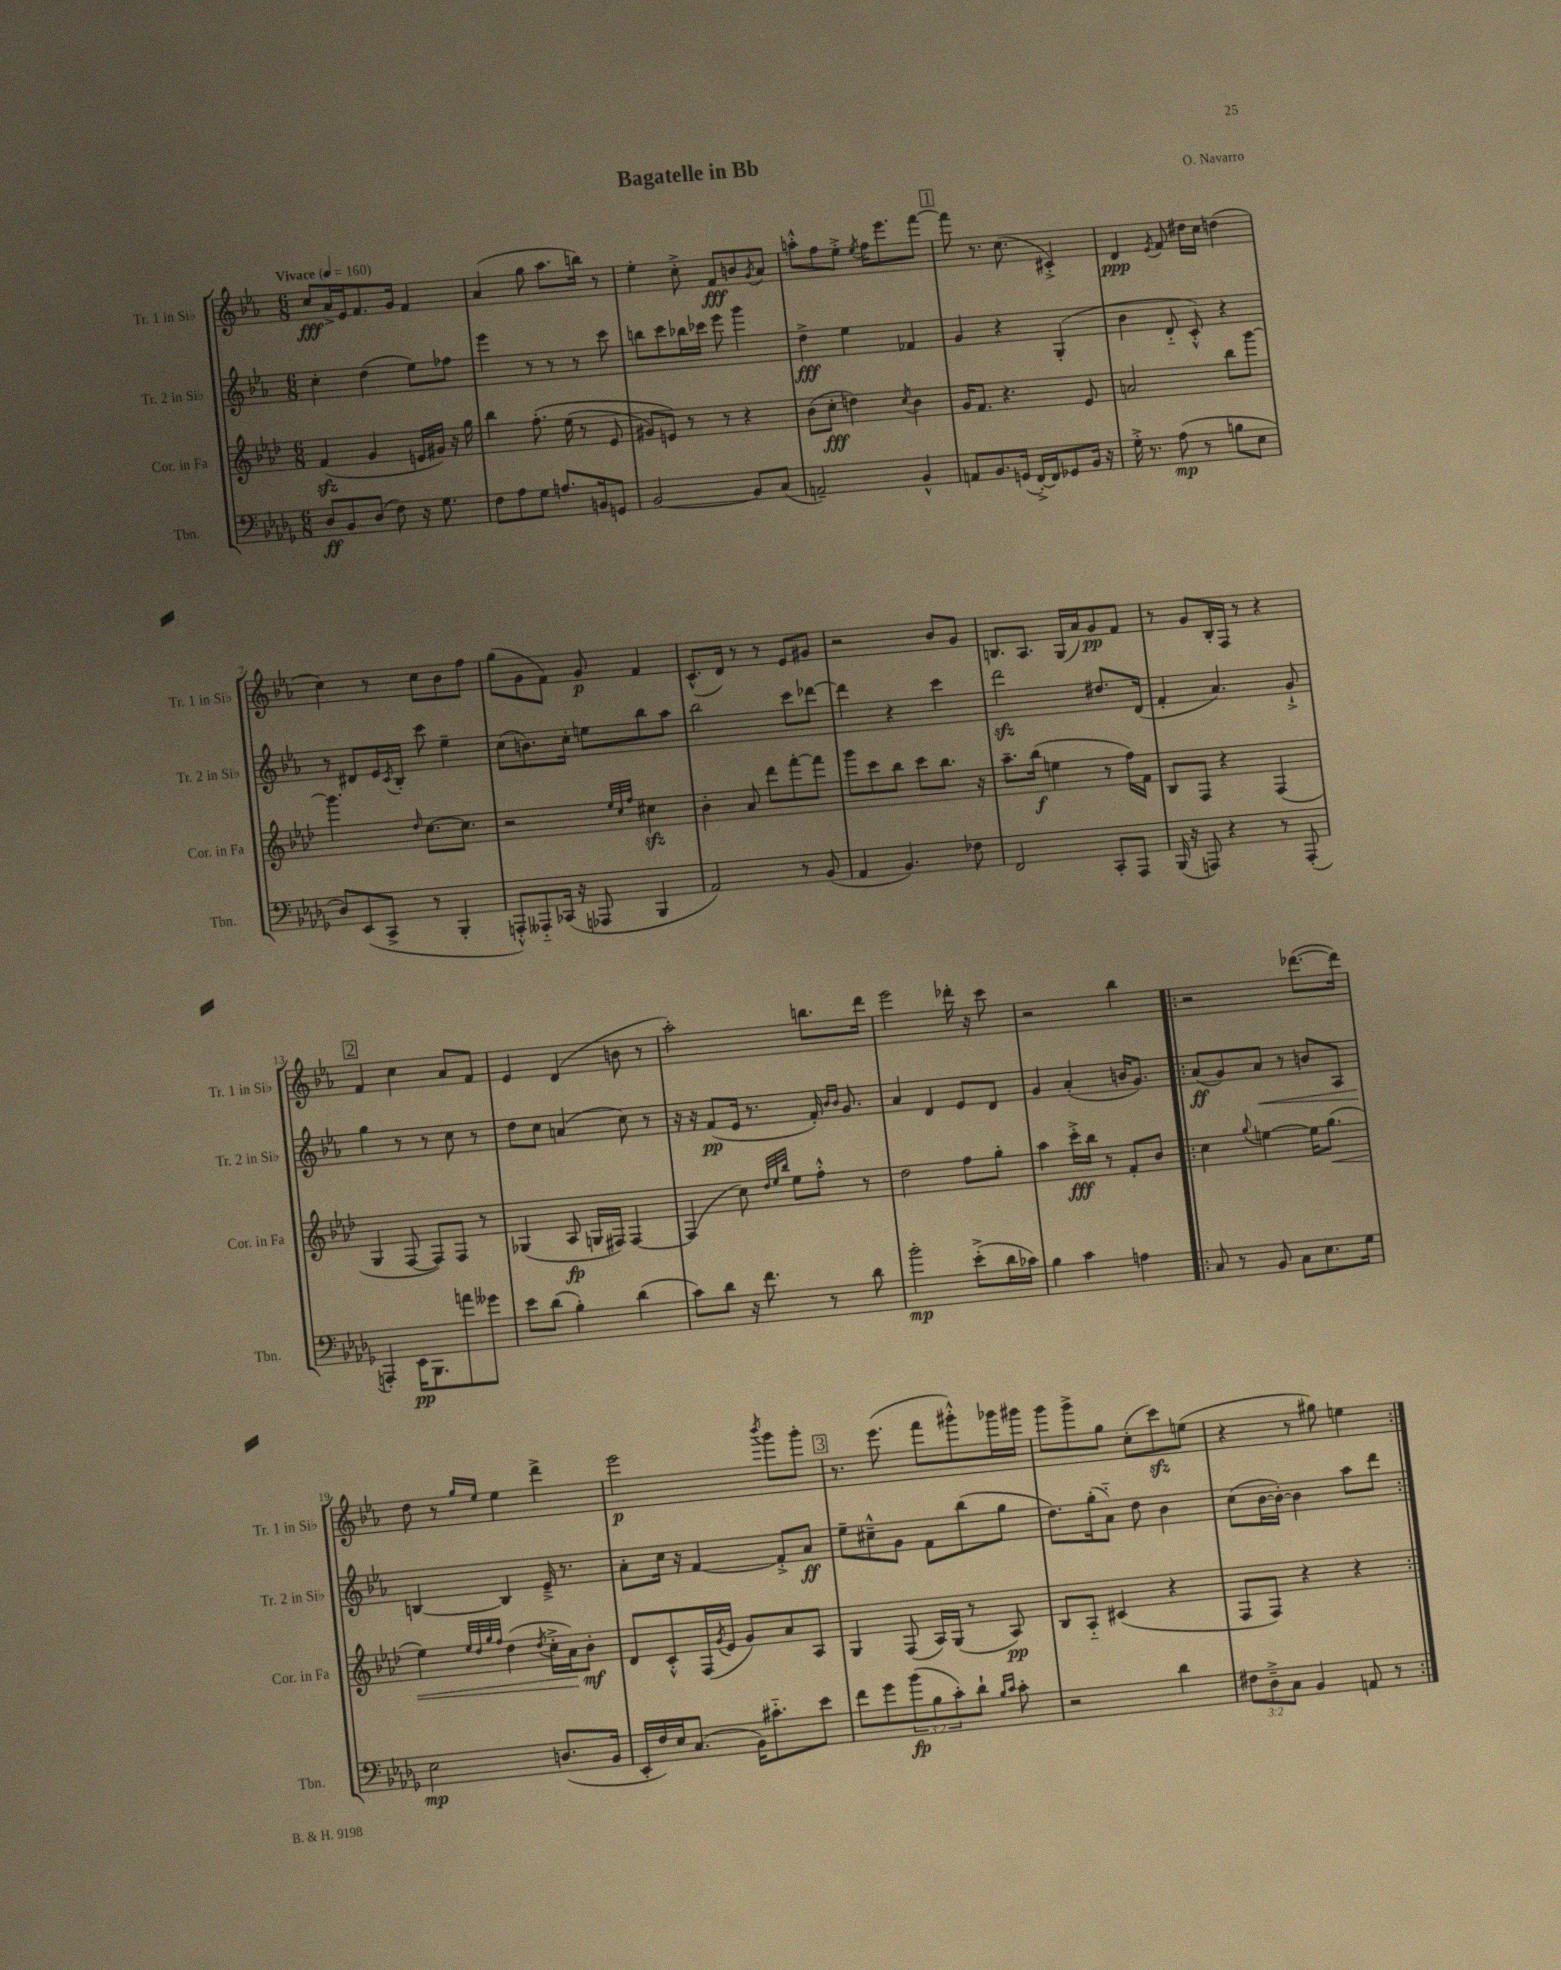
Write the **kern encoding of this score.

**kern	**kern	**kern	**kern
*staff4	*staff3	*staff2	*staff1
*clefF4	*clefG2	*clefG2	*clefG2
*k[b-e-a-d-g-]	*k[b-e-a-d-]	*k[b-e-a-]	*k[b-e-a-]
*M6/8	*M6/8	*M6/8	*M6/8
*MM160	*MM160	*MM160	*MM160
8D-/L	(4f/	4cc'\	8cc/L
8BB-/	.	.	16a-^/L
.	.	.	16e-/J
(8D-/J	4g/	(4dd\	8.f/
8F\)	.	.	.
.	.	.	16g/Jk
16r	16e/LL	8ee-\L)	4f/
8.G-\	16g#/JJ)	.	.
.	16r	8ff-\J	.
.	16gg\	.	.
=	=	=	=
8F\L	4bb-\	4eee-\	(4a-/
8A-\	.	.	.
8G-\J	&(8.ff'\	8r	8gg\
8.A/L	.	8r	8.aa-\L
.	(16ee-\	.	.
.	8r	8r	.
16BB/k	.	.	16bb\Jk)
8GG/J	8e-/	8ccc\	8r
=	=	=	=
[2BB-/	8g#/L)	8bb\L	4ee-'\
.	8e/J&)	8ccc\	.
.	8r	16bb-\L	8cc'^\
.	.	16ccc-\JJ	.
.	8r	8eee-\	8f/L
8BB-/]L	4r	4ggg\	8b/
.	.	.	8qg/
(8C/J	.	.	8a-/J
=	=	=	=
2AA~/)	(8b-\L	4dd^\	8aa'^^\L
.	8cc'\J	.	8ff\
.	4dd\)	4ee-\	8ee-'^\J
.	.	.	8qee-/
.	.	.	16ff\LK
.	.	.	8.eee-\
.	8qcc/	.	.
4BB-^^/	4b-\	4f-/	.
.	.	.	[8fff\J
=	=	=	=
8AA/L	16g/LK	4g/	8fff\]
.	8.f/J	.	.
8.BB-/	.	.	8.r
.	4.r	4r	.
(16GG/Jk	.	.	(8.cc\
[16FF'^/LL)	.	.	.
16FF/]J	.	.	.
8GG-/	.	(4G'/	4c#'^/)
16BB-/Jk	8e-/	.	.
16r	.	.	.
=	=	=	=
16G-'^\	2a/	4b-\	4d/
8.r	.	.	.
.	.	.	8qe-/
(8A-\	.	8d'~/	8f/
8r	.	8c'^^/)	16dd#\LL
.	.	.	16cc\JJ
8B\L	8bb-\L	4r	(4dd\
8E-\J	[8ggg\J	.	.
=	=	=	=
8D-/L)	4.ggg\]	8r	4cc\)
(8EE-/	.	8d#/L	.
8CC^/J	.	16e-/L	8r
.	.	8qc/	.
.	.	16B-'/JJ	.
.	16qqdd-/	.	.
8r	[8.cc\L	8ccc\	8cc\L
4BBB-'/	.	4ee-~\	8b-\
.	8.cc\]J	.	.
.	.	.	8ff\J
=	=	=	=
8AAA'^^/L)	2r	(8cc\L	(8gg\L
8AAA--'~/	.	8.b\)	8g\
(16CC-/Jk	.	.	8f\J)
16r	.	16cc'\Jk	.
8AAA-/	.	8ee\L	8g/
.	32qqee-/LLL	.	.
.	32qqcc/	.	.
.	32qqff/JJJ	.	.
4BBB-/	4cc#\	8bb-\	4f/
.	.	8aa-\J	.
=	=	=	=
2AA-/)	4b-'\	2bb-\	(8.c^^/L
.	.	.	16d/Jk)
.	8a-/	.	8r
.	8ddd-\L	.	8r
8r	[8fff'\	8ccc\L	8e-/L
(8BB-/	8fff\]J	[8ddd-\J	8g#/J
=	=	=	=
4AA-/	8ggg\L	4ddd-\]	2r
.	8ccc\	.	.
4.BB-/)	8bb-\J	4r	.
.	8ccc\L	.	.
.	8.bb-\J	4ccc\	8b-/L
8F-\	.	.	8g/J
.	16r	.	.
=	=	=	=
2FF/	8.aa-~\L	2ddd\	8.B/L
.	(16bb-\Jk	.	8.A-/J
.	4ee\	.	.
.	.	.	(16G/LL
.	.	.	16a-/J)
8CC'/L	8r	8.dd#/L	8g/
8AAA-/J	16ff\LL)	.	8f/J
.	16f\JJ	(16d/Jk	.
=	=	=	=
(16BBB-/	8B-/L	4f'/	8r
16r	.	.	.
8AAA/)	8F/J	.	8g/L
4r	4r	4.a-/)	16B-'/L
.	.	.	16F/JJ
.	.	.	8r
8r	(4F/	.	4r
(8AAA'/	.	8g`^/	.
=	=	=	=
4AAA'/)	4G/	4gg\	4f/
16EE-\LK	[8F/	8r	4cc\
8.BBB-\	.	.	.
.	8F/]L)	8r	.
8a\	8F/J	8cc\	8a-/L
8g--\J	8r	8r	8f/J
=	=	=	=
8e-\L	(4G-/	8dd\L	4e-/
(8d-\J	.	8cc\J	.
4B-'\)	8A-/	(4a/	(4d/
.	16G/LL	.	.
.	16F#/JJ)	.	.
(4d-\	[4F#/	8cc\)	8b\
.	.	8r	8r
=	=	=	=
8c\L)	(4F#/]	16r	2aa-'\)
.	.	16r	.
8d-\J	.	(8f/L	.
16r	8cc\)	16e-/Jk	.
8.f\	.	8.r	.
.	32qqdd-/LLL	.	.
.	32qqee-/	.	.
.	32qqbb-/JJJ	.	.
.	8ee-\L	.	.
8r	8ff'^^\J	16f'/)	8.bb\L
.	.	16qqb-/LL	.
.	.	16qqb-/JJ	.
.	.	8.g/	.
8d-\	8r	.	.
.	.	.	16ddd\Jk
=	=	=	=
2b-'\	2dd-\	4a-/	2eee-\
.	.	4d/	.
(8e-'^\L	8ff\L	8e-/L	16ddd-'\
.	.	.	16r
16d-\L	8gg'\J	8d/J	8ccc\
16c-\JJ)	.	.	.
=	=	=	=
4B-\	4aa-\	4g/	2r
4c\	16ccc'^\LL	(4a-'/	.
.	16bb-\JJ	.	.
.	8r	.	.
4A\	8f'/L	16b/LK	4bb-\
.	.	8.g/J)	.
.	8b-/J	.	.
=!|:	=!|:	=!|:	=!|:
8C/	4cc\	(8a-/L	2r
8r	.	8g/)	.
.	8qqgg/	.	.
8BB-/	[4ee\	8a-/J	.
8C\L	.	8r	.
8.E-\	16ee\]LK	8b/L	([8.ddd-\L
.	(8.gg\J	.	.
.	.	8A-/J	.
16G-\Jk	.	.	16ddd-\]Jk)
=	=	=	=
2E-\	4ee-\)	[4B/	8dd\
.	.	.	8r
.	32qqee-/LLL	.	.
.	32qqdd-/	.	.
.	32qqgg/	.	16qqgg/LL
.	32qqff/JJJ	.	16qqee-/JJ
.	(4dd-\	4B/]	4ee-\
.	8qdd-/	.	.
(8.D/L	16cc'^\LL	16e-~^/	4ddd^\
.	16a-\J)	8.r	.
.	8b-'\J	.	.
16BB-/Jk	.	.	.
=	=	=	=
16EE-'/LL	8d-/L	8a-'\L	2eee-\
16F/)	.	.	.
16E-/J	8c'^^/	16cc\Jk	.
(8.C/J	.	16r	.
.	(16F/L	[4f/	.
.	8qg/	.	.
.	16e-/JJ	.	.
16BB-\LK)	8g/L)	.	.
8.c#'~\	.	.	.
.	.	.	8qbbb-/
.	8a-/	8f'^/]L	8ggg\L
8e-\J	8A-/J	8a-/J	8ggg'\J
=	=	=	=
8f\L	4G/	8ee-~\L	8.r
8g-\	.	8cc#~^^\	.
.	.	.	(8.eee-\
(12b-\	(8F/	8g\J	.
12B-\	.	.	.
.	16A-/LL)	8f\L	8fff\L
12c'\)	.	.	.
.	(16G/JJ	.	.
8d-`\J	8r	(8bb-\	8ggg#'^^\)
16qqB-/LL	.	.	.
16qqc/JJ	.	.	.
8c'\	8A-/)	8gg\J	16ggg-\L
.	.	.	16ggg#\JJ
=	=	=	=
2r	8B-/L	8.dd\L)	8ggg\L
.	8A-'~/J	.	8ggg^\
.	.	(16gg'\k	.
.	(4c#/	8a-'~\J)	8gg\J
.	.	8dd\	(8cc'\L
4d-\	4r	4b-\	8ccc\)
.	.	.	(8ee\J
=	=	=	=
12F#\L	8F/L	(8cc\L	4r
12D-~^\	.	.	.
.	8F/J)	[16b-\L	.
12C\J	.	.	.
.	.	16b-'\_JJ)	.
4BB-/	4r	4b-\]	8r
.	.	.	8gg#\)
8AA/	4r	8aa-\L	4ee\
8r	.	8ddd\J	.
==:|!	==:|!	==:|!	==:|!
*-	*-	*-	*-
